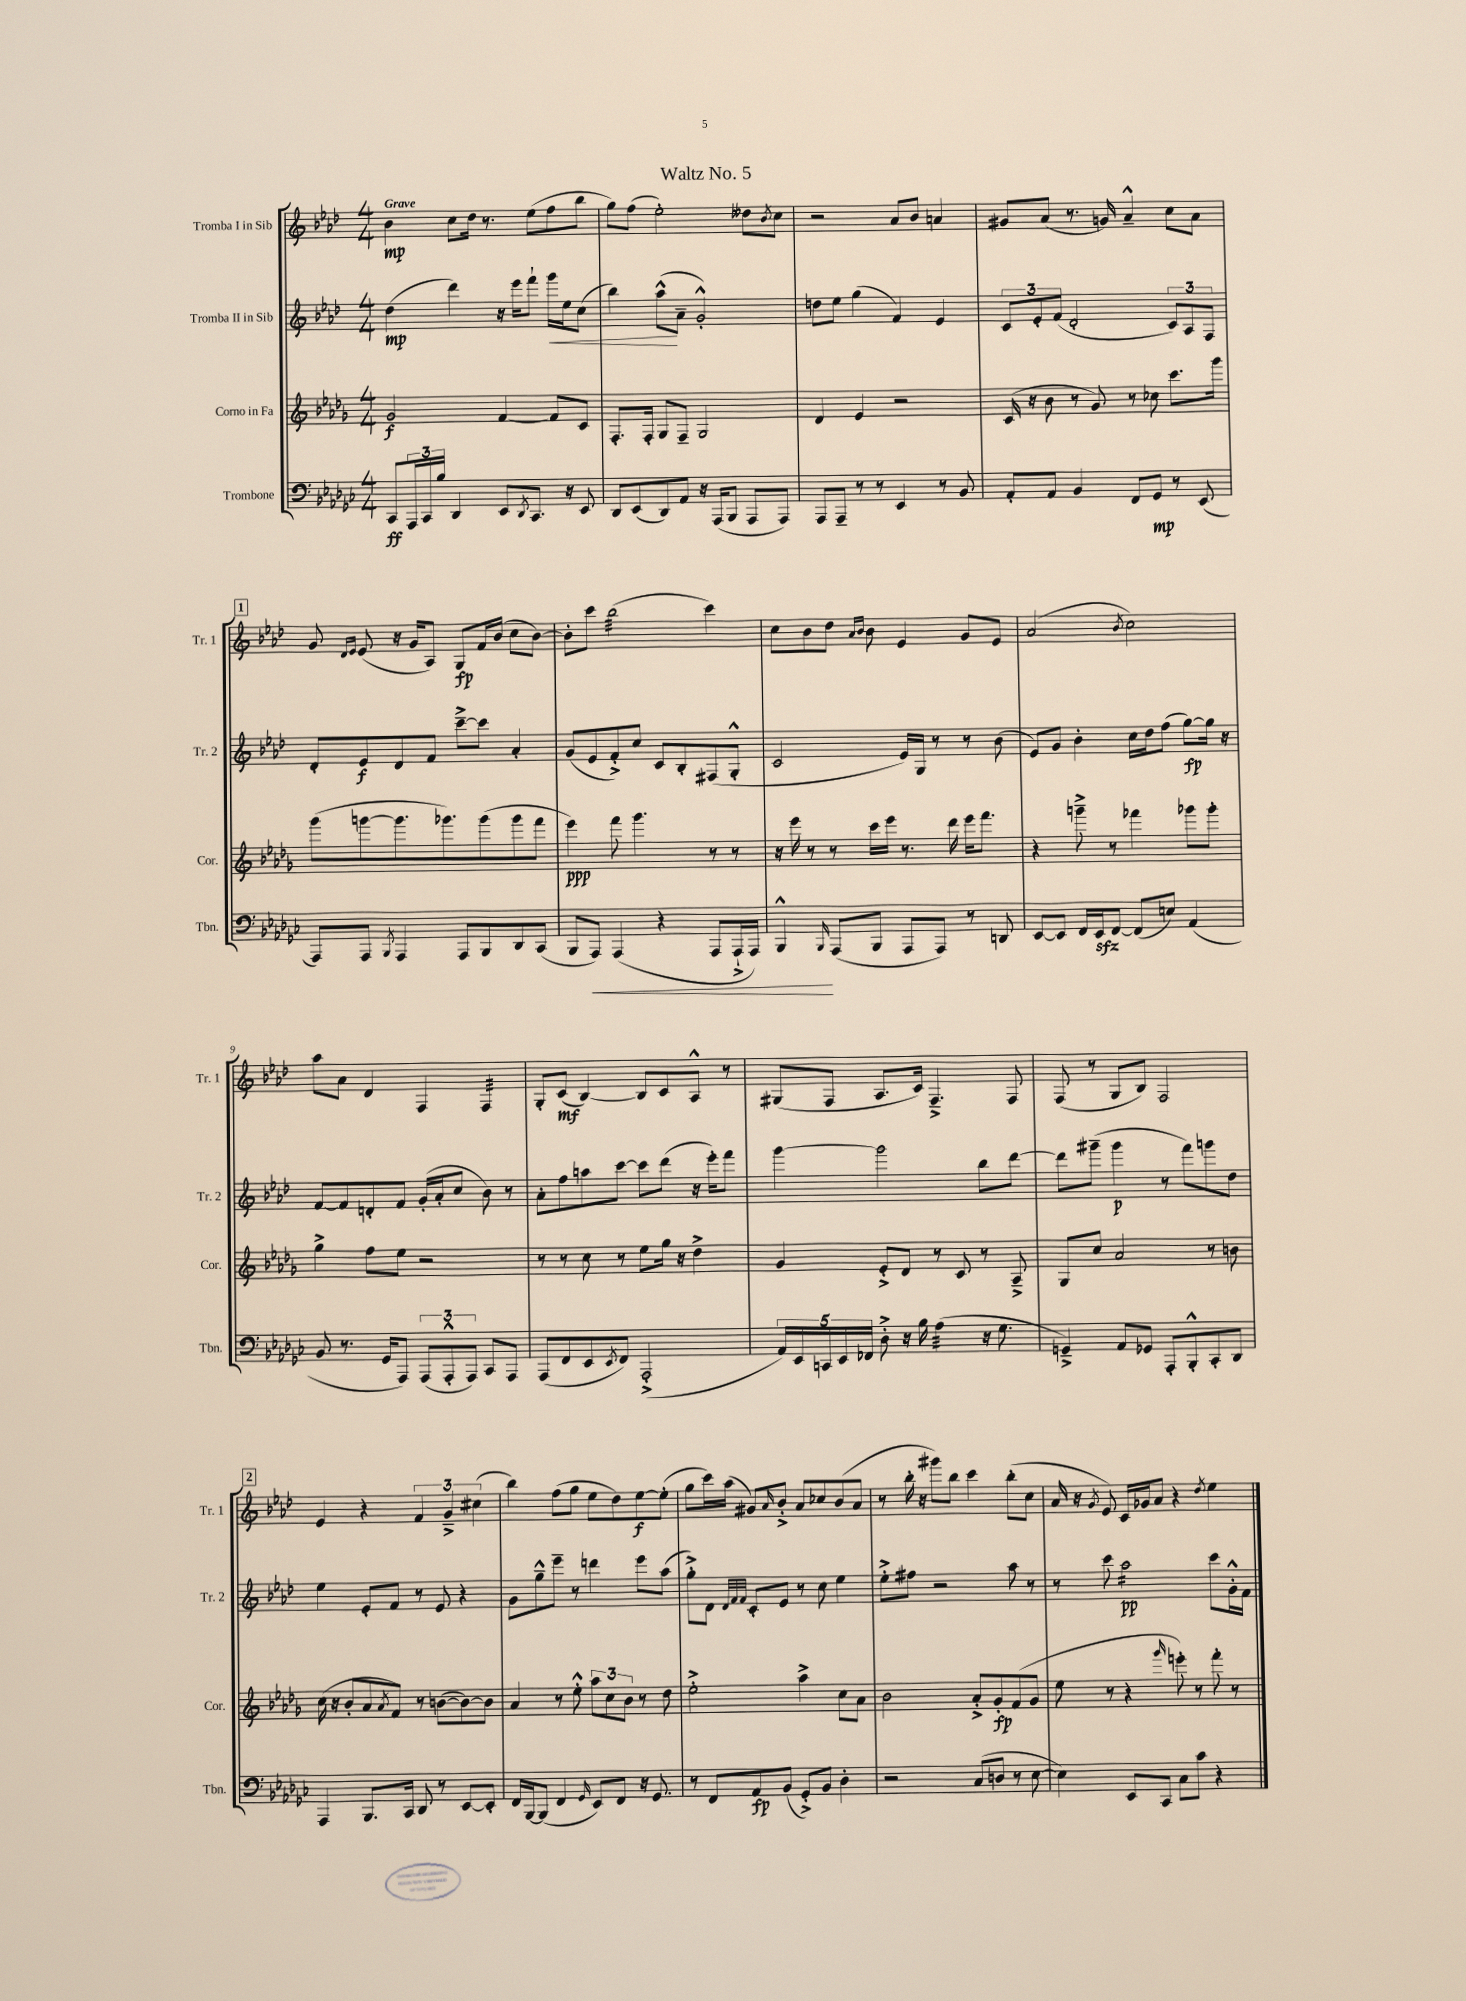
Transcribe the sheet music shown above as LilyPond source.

\header { title = "Waltz No. 5" }
<<
\new StaffGroup <<
\new Staff = "s0" \with { instrumentName = "Tromba I in Sib" shortInstrumentName = "Tr. 1" } {
    \clef treble \key aes \major \numericTimeSignature \time 4/4 \tempo "Grave"
    bes'4\mp c''8 des''16 r8. ees''8( f''8 bes''8 |
    g''8) f''8( ees''2-.) deses''8 \acciaccatura { bes'8 } c''8 |
    r2 aes'8 bes'8 a'4 |
    gis'8 aes'8( r8. g'16) aes'4---^ c''8 aes'8 |
    \mark \markup { \box "1" } g'8 \grace { des'16 ees'16 } ees'8( r16 g'16 aes8) g8\fp f'16 bes'16( c''8 bes'8~) |
    bes'8-. c'''8 bes''2:32( c'''4) |
    c''8 bes'8 des''8 \grace { aes'16 bes'16 } bes'8 ees'4 g'8 ees'8 |
    aes'2( \acciaccatura { bes'8 } c''2) |
    aes''8 aes'8 des'4 f4 f4:32 |
    g8-. c'8\mf( bes4~) bes8 c'8 aes8-^ r8 |
    gis8( f8 aes8. c'16) f4.---> f8 |
    f8( r8 g8 bes8) f2 |
    \mark \markup { \box "2" } ees'4 r4 \tuplet 3/2 { f'4 g'4---> cis''4( } |
    bes''4) f''8( g''8 ees''8 des''8) ees''8~\f ees''8-.( |
    g''8 c'''16) aes''16( gis'8) \grace { aes'16 } bes'8-.-> aes'8 ces''8 bes'8( aes'8 |
    r8 bes''16-. r16 gis'''8) bes''8 c'''4 bes''8-.( c''8 |
    aes'16 r16 \acciaccatura { g'8 } ees'8) c'16 ges'16 aes'8 r4 \acciaccatura { des''8 } ees''4 \bar "|." |
}
\new Staff = "s1" \with { instrumentName = "Tromba II in Sib" shortInstrumentName = "Tr. 2" } {
    \clef treble \key aes \major \numericTimeSignature \time 4/4
    des''4\mp( des'''4) r16 ees'''16 f'''8-! g'''16\< ees''16 c''8( |
    bes''4) aes''8-^\!( aes'8-- g'2-.-^) |
    d''8 ees''8 g''4( f'4) ees'4 |
    \tuplet 3/2 { c'8 ees'8-. f'8( } des'2-. \tuplet 3/2 { c'8) aes8 f8 } |
    \mark \markup { \box "1" } des'8-. ees'8\f des'8 f'8 c'''8~---> c'''8 aes'4-. |
    g'8( ees'8 f'8-.->) c''8 c'8 bes8-. fis8( g8-.-^ |
    c'2 ees'16) g16 r8 r8 bes'8( |
    ees'8) g'8 bes'4-. c''16 des''16 f''8( g''8~\fp) g''16 r16 |
    f'8~ f'8 d'8-. f'8 g'16-.( aes'16-. c''8 bes'8) r8 |
    aes'8-. f''8 a''8 c'''8~ c'''8 des'''8( r16 ees'''16-.) f'''8 |
    g'''4~ g'''2 bes''8 des'''8~ |
    des'''8 gis'''8--( gis'''4\p r8 f'''8) g'''8 des''8 |
    \mark \markup { \box "2" } ees''4 ees'8-. f'8 r8 ees'8 r4 |
    g'8 g''8---^ ees'''8-- r8 d'''4 ees'''8 aes''8( |
    g''8-.->) des'8 \grace { des'32 f'32 f'32 } c'8-. ees'8 r8 c''8 ees''4 |
    ees''8-.-> fis''8 r2 aes''8 r8 |
    r8 c'''8 aes''2:16\pp c'''8 g'16-.-^ f'16 \bar "|." |
}
\new Staff = "s2" \with { instrumentName = "Corno in Fa" shortInstrumentName = "Cor." } {
    \clef treble \key des \major \numericTimeSignature \time 4/4
    ges'2\f f'4~ f'8 c'8 |
    f8.-. f16-. ges8 f8-- ges2 |
    des'4 ees'4 r2 |
    c'16( r16 bes'8 r8 ges'8) r8 ces''8 c'''8. ges'''16 |
    \mark \markup { \box "1" } ges'''8( g'''8~ g'''8. ges'''8.) ges'''8( ges'''8 f'''8 |
    ees'''4\ppp) f'''8 ges'''4. r8 r8 |
    r16 ees'''16 r8 r8 c'''16 ees'''16 r8. des'''16 ees'''16 f'''8. |
    r4 g'''8---> r8 fes'''4 ges'''8 ges'''8-. |
    ges''4-> f''8 ees''8 r2 |
    r8 r8 c''8 r8 ees''8 ges''16 r16 des''4-> |
    ges'4 ees'8-.-> des'8 r8 c'8 r8 aes8---> |
    ges8 c''8 aes'2 r8 b'8 |
    \mark \markup { \box "2" } c''16( r16 bes'8-. aes'8 \acciaccatura { aes'8 } f'8) r8 b'8~( b'8~) b'8 |
    aes'4 r8 ees''8-.-^ \tuplet 3/2 { aes''8 c''8 bes'8 } r8 des''8 |
    ees''2-.-> aes''4-> c''8 aes'8 |
    bes'2 aes'8-.-> ges'8-.\fp f'8( ges'8 |
    ees''8 r8 r4 \grace { ges'''16 } e'''8-.) r8 f'''8-. r8 \bar "|." |
}
\new Staff = "s3" \with { instrumentName = "Trombone" shortInstrumentName = "Tbn." } {
    \clef bass \key ges \major \numericTimeSignature \time 4/4
    ces,8\ff \tuplet 3/2 { aes,,16 ces,16 bes16 } des,4 ees,8 \acciaccatura { des,8 } ces,8. r16 ees,8 |
    des,8 ees,8( des,8) aes,8 r16 aes,,16( bes,,8 aes,,8 aes,,8) |
    aes,,8 aes,,8-- r8 r8 ees,4 r8 bes,8 |
    aes,8-. aes,8 bes,4 f,8 ges,8\mp r8 ees,8( |
    \mark \markup { \box "1" } aes,,8) aes,,8 \acciaccatura { bes,,8 } aes,,4 aes,,8 bes,,8 des,8 ces,8( |
    bes,,8 aes,,8\<) aes,,4( r4 aes,,8 aes,,16-!-> aes,,16) |
    bes,,4-^\! \grace { bes,,16 } aes,,8( bes,,8 aes,,8 aes,,8) r8 d,8 |
    ees,8~ ees,8 f,16 ees,16\sfz f,8~ f,8( e8) aes,4( |
    bes,8 r8. ges,16 aes,,8) \tuplet 3/2 { aes,,8( aes,,8-.-^ aes,,8) } ces,8 aes,,8 |
    aes,,8( f,8 ees,8 \acciaccatura { ees,8 } f,8) aes,,2-.->( |
    \tuplet 5/4 { aes,16) ees,16 c,16 ees,16 fes,16 } des8-.-> r16 bes16 aes4:32( r16 ges8. |
    g,4--->) aes,8 ges,8 aes,,8-. bes,,8-.-^ ces,8-. des,8 |
    \mark \markup { \box "2" } aes,,4 bes,,8. ces,16 des,8 r8 ees,8~ ees,8-. |
    f,16 bes,,16~ bes,,8( f,4 \grace { ges,16 } ees,8) f,8 r16 ges,8. |
    r8 f,8 aes,8\fp bes,8( ges,8-.->) bes,8 des4-. |
    r2 ces8( d8 r8 ees8~ |
    ees4) ees,8 ces,8 ces8 ces'8 r4 \bar "|." |
}
>>
>>
